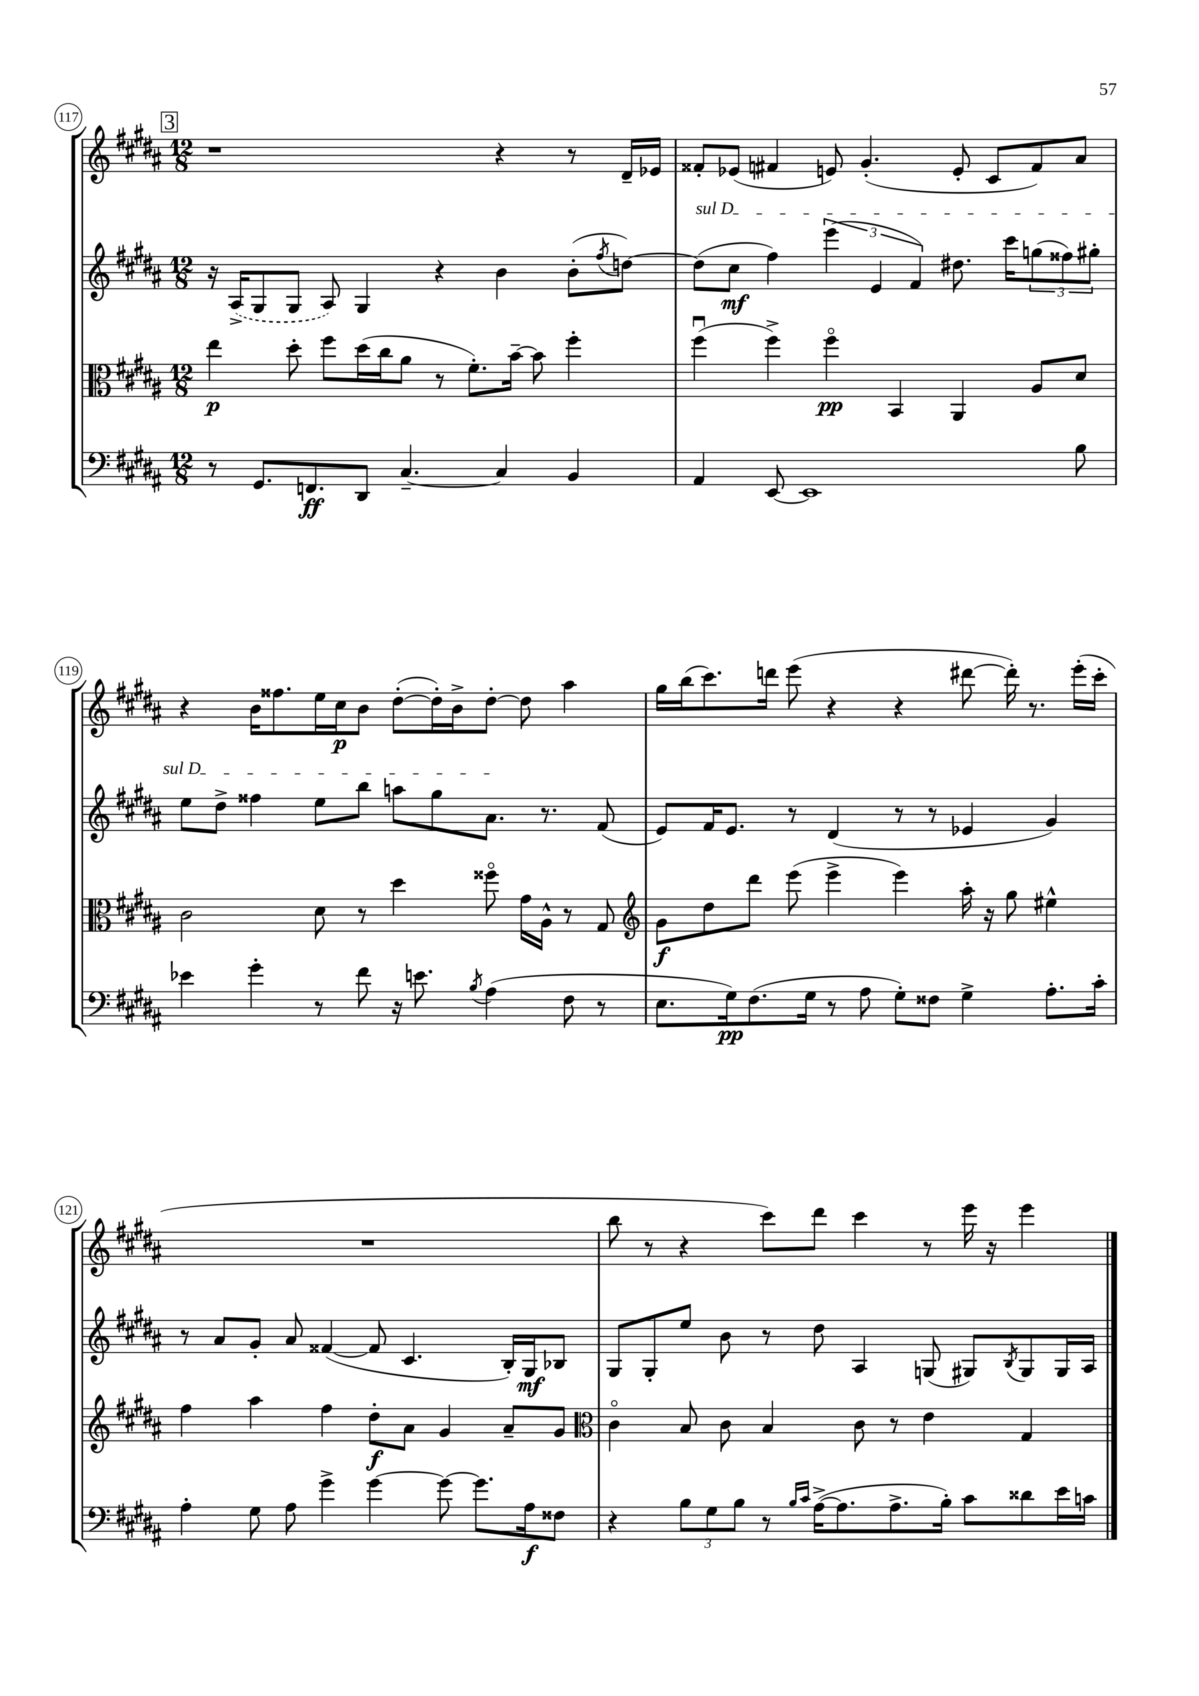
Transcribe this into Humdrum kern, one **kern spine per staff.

**kern	**kern	**kern	**kern
*staff4	*staff3	*staff2	*staff1
*clefF4	*clefC3	*clefG2	*clefG2
*k[f#c#g#d#a#]	*k[f#c#g#d#a#]	*k[f#c#g#d#a#]	*k[f#c#g#d#a#]
*M12/8	*M12/8	*M12/8	*M12/8
8r	4ee	16r	1r
.	.	(16A#^	.
8.GG#	.	8G#	.
.	8dd#'	8G#	.
8.FF	.	.	.
.	8ff#	8A#)	.
8DD#	(16dd#	4G#	.
.	16cc#	.	.
[4.C#~	8a#	.	.
.	8r	4r	.
.	8.f#')	.	.
4C#]	.	4b	4r
.	[16b~	.	.
.	8b]	.	.
4BB	4ff#'	(8b'	8r
.	.	8qff#	.
.	.	[8dd)	16d#~
.	.	.	16e-
=	=	=	=
4AA#	(4ff#u	(8dd]	8f##'
.	.	8cc#	(8e-
[8EE	4ff#^)	4ff#)	4f#
1EE]	.	.	.
.	4ff#o	(6eee	8e)
.	.	.	(4.g#'
.	.	6e	.
.	4BB	.	.
.	.	6f#)	.
.	4AA#	8.dd#	8e'
.	.	.	8c#
.	.	16ccc#	.
.	8A#	(12gg	8f#)
.	.	12ff##)	.
8B	8d#	.	8a#
.	.	12gg#'	.
=	=	=	=
4e-	2c#	8ee	4r
.	.	8dd#^	.
4g#'	.	4ff##	16b
.	.	.	8.ff##
8r	8d#	8ee	16ee
.	.	.	16cc#
8f#	8r	8bb	8b
16r	4dd#	8aa	([8dd#'
8.e	.	.	.
.	.	8gg#	16dd#'])
.	.	.	16b^
8qB	.	.	.
(4A#	8ff##o	8.a#	[8dd#'
.	16g#	.	8dd#]
.	16A#^^	8.r	.
8F#	8r	.	4aa#
8r	8G#	(8f#	.
=	=	=	=
*	*clefG2	*	*
8.E	8g#	8e)	16gg#
.	.	.	(16bb
.	8dd#	16f#	8.ccc#)
16G#)	.	8.e	.
(8.F#	8ddd#	.	.
.	.	.	16ddd
.	(8eee	8r	(8eee
16G#	.	.	.
8r	4eee^	(4d#	4r
8A#	.	.	.
8G#')	4eee)	8r	4r
8F##	.	8r	.
4G#^	16aa#'	4e-	[8ddd#
.	16r	.	.
.	8gg#	.	16ddd#'])
.	.	.	8.r
8.A#'	4ee#^^	4g#)	.
.	.	.	(16eee'
16c#'	.	.	16ccc#'
=	=	=	=
4A#'	4ff#	8r	1.r
.	.	8a#	.
8G#	4aa#	8g#'	.
8A#	.	8a#	.
4g#^	4ff#	([4f##	.
[4g#	8dd#'	8f##]	.
.	8a#	4.c#	.
8g#_	4g#	.	.
8.g#]	.	.	.
.	8a#~	16B')	.
16A#	.	16G#	.
8F##	8g#	8B-	.
=	=	=	=
*	*clefC3	*	*
4r	4c#o	8G#	8bb
.	.	8G#'	8r
12B	8B	8ee	4r
12G#	.	.	.
.	8c#	8b	.
12B	.	.	.
8r	4B	8r	8ccc#)
16qqB	.	.	.
16qqc#	.	.	.
([16A#^	.	8dd#	8ddd#
8.A#]	.	.	.
.	8c#	4A#	4ccc#
8.A#^	8r	.	.
.	4e	(8G	8r
16B')	.	.	.
8c#	.	8G#)	16eee
.	.	.	16r
.	.	8qB	.
8d##	4G#	8G#	4eee
16e	.	16G#	.
16c	.	16A#	.
==	==	==	==
*-	*-	*-	*-
